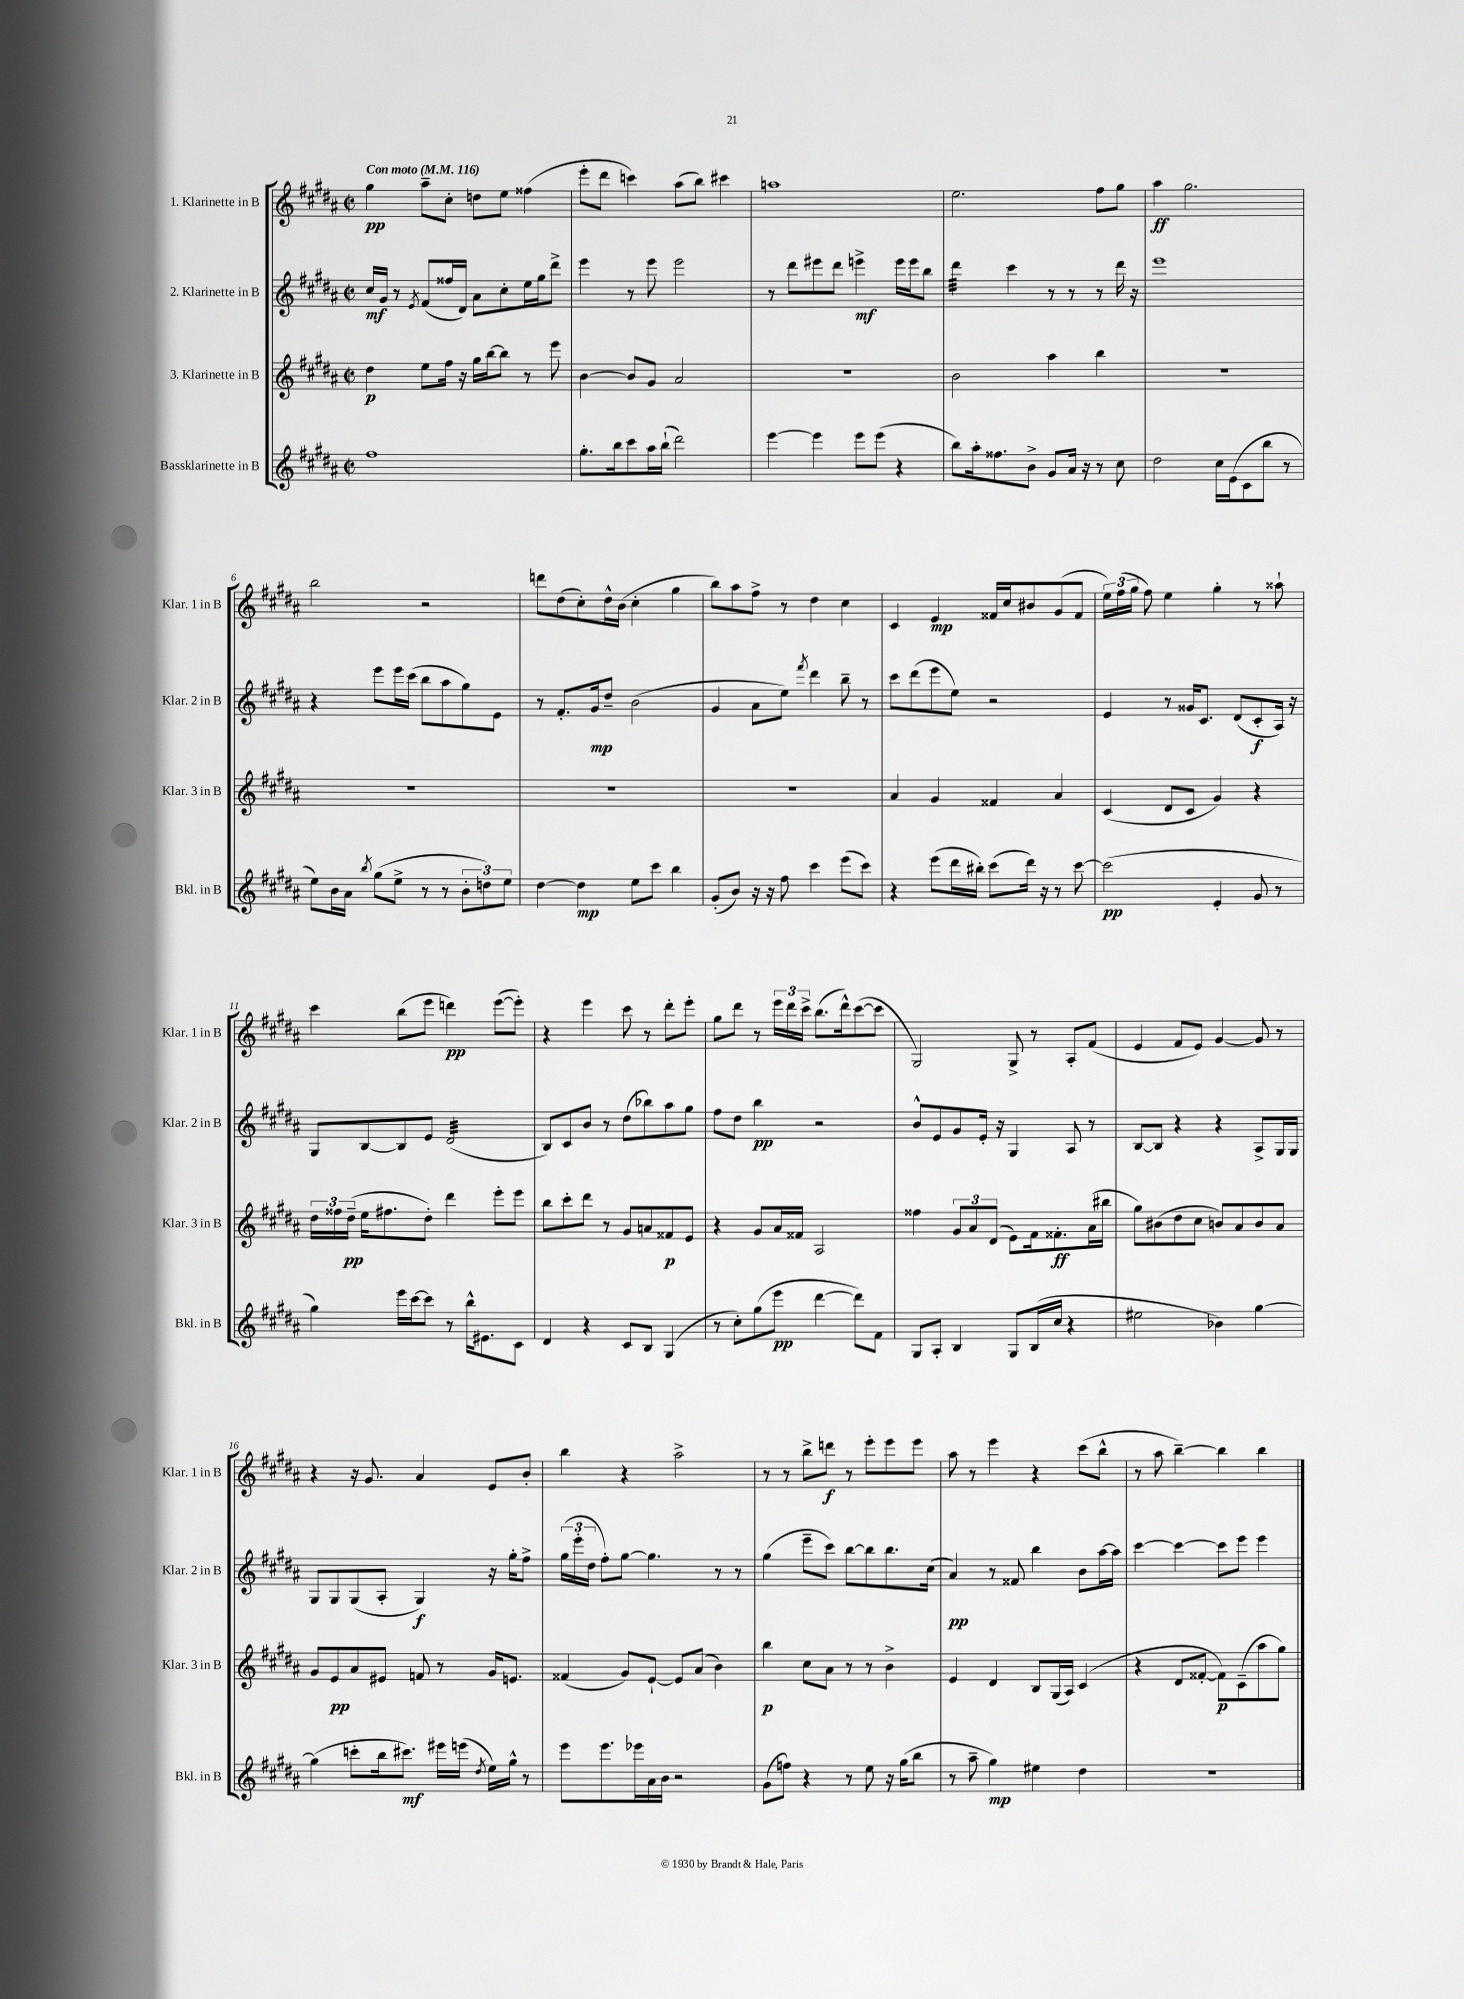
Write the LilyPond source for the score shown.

<<
\new StaffGroup <<
\new Staff = "s0" \with { instrumentName = "1. Klarinette in B" shortInstrumentName = "Klar. 1 in B" } {
    \clef treble \key b \major \defaultTimeSignature \time 2/2 \tempo "Con moto" 4 = 116
    \autoBeamOff gis''4\pp ais''8[-- cis''8]-. d''8[ e''8] fisis''4( |
    e'''8[-. dis'''8] c'''4) ais''8[( b''8]) cis'''4 |
    a''1 |
    e''2. fis''8[ gis''8] |
    ais''4\ff gis''2. |
    b''2 r2 |
    d'''8[ dis''8( cis''8-.) dis''16-^ b'16]( cis''4-. gis''4 |
    b''8[) ais''8 fis''8]-> r8 dis''4 cis''4 |
    cis'4 e'4\mp fisis'16[ cis''16 bis'8 gis'8( fisis'8] |
    \tuplet 3/2 { e''16[) fis''16( gis''16] } fis''8) e''4 gis''4-. r8 aisis''8-! |
    cis'''4 b''8[( e'''8] d'''4\pp) e'''8[~( e'''8]-.) |
    r4 e'''4 cis'''8 r8 dis'''8[-. e'''8]-. |
    gis''8[ dis'''8] r8 \tuplet 3/2 { e'''16[ dis'''16 cis'''16]-> } b''8.[( dis'''16-^) cis'''8~( cis'''8] |
    gis2) gis8-> r8 ais8[-. fis'8]( |
    e'4 fis'8[ e'8]) gis'4~ gis'8 r8 |
    r4 r16 gis'8. ais'4 e'8[ b'8]-. |
    b''4 r4 ais''2-> |
    r8 r8 b''8[-> d'''8]\f r8 e'''8[-. e'''8 e'''8] |
    ais''8 r8 e'''4 r4 cis'''8[( b''8]-^ |
    r8 ais''8 b''4~--) b''4 b''4 \bar "|." |
}
\new Staff = "s1" \with { instrumentName = "2. Klarinette in B" shortInstrumentName = "Klar. 2 in B" } {
    \clef treble \key b \major \defaultTimeSignature \time 2/2
    \autoBeamOff cis''16[\mf gis'16] r8 \acciaccatura { e'8 } fis'8[( fisis''16 dis'16]) ais'8[ cis''8-. e''16 gis''16 dis'''8]-> |
    e'''4 r8 e'''8 e'''2 |
    r8 dis'''8[ eis'''8 dis'''8] e'''4->\mf e'''16[ e'''16 b''8] |
    dis'''4:32 cis'''4 r8 r8 r8 dis'''16 r16 |
    e'''1 |
    r4 e'''8[ e'''16 cis'''16]( b''8[ ais''8 gis''8) e'8] |
    r8 fis'8.[-. gis'16\mp dis''8]-- b'2( |
    gis'4 ais'8[ e''8]) \acciaccatura { fis'''8 } dis'''4 b''8-- r8 |
    cis'''8[ dis'''8( e'''8 e''8]) r2 |
    e'4 r8 gisis'16[ cis'8.] dis'8[( cis'8-.\f ais16]) r16 |
    gis8[ b8~ b8 e'8] dis'2:32( |
    b8[) cis'8 b'8] r8 dis''8[( bes''8) ais''8 gis''8] |
    fis''8[ dis''8] b''4\pp r2 |
    b'8[-^ e'8 gis'8 e'16]-. r16 gis4 ais8 r8 |
    b8[~ b8] r4 r4 ais8[-> gis16 gis16] |
    gis8[ gis8 gis8( ais8]-. gis4\f) r16 gis''16[-. fis''8]-> |
    \tuplet 3/2 { gis''16[( e'''16-. dis''16] } fis''8[-.) gis''8]~ gis''4. r8 r8 |
    gis''4( e'''8[-- cis'''8]) b''8[~ b''8 b''8. cis''16]( |
    ais'4\pp) r8 fisis'8 b''4 b'8[ ais''16~ ais''16] |
    cis'''4~ cis'''4~ cis'''8[ e'''8] e'''4 \bar "|." |
}
\new Staff = "s2" \with { instrumentName = "3. Klarinette in B" shortInstrumentName = "Klar. 3 in B" } {
    \clef treble \key b \major \defaultTimeSignature \time 2/2
    \autoBeamOff dis''4\p e''8[ fis''16] r16 gis''16[ b''16~ b''8] r8 e'''8 |
    b'4~ b'8[ gis'8] ais'2 |
    R1 |
    b'2 ais''4 b''4 |
    R1 |
    R1 |
    R1 |
    R1 |
    ais'4 gis'4 fisis'4 ais'4 |
    cis'4( dis'8[ cis'8] gis'4) r4 |
    \tuplet 3/2 { dis''16[ fisis''16 dis''16]--\pp( } e''16[ fis''8. dis''8]-.) dis'''4 e'''8[-. e'''8] |
    b''8[ cis'''8-. dis'''8] r8 gis'8[ a'8 fisis'8\p e'8] |
    r4 gis'8[ ais'16 fisis'16] ais2 |
    fisis''4 \tuplet 3/2 { gis'8[ ais'8 dis'8]( } e'8[) fis'16 fisis'8.-.\ff ais'16( bis''16] |
    gis''8[) bis'8( dis''8 cis''8] b'8[) ais'8 b'8 ais'8] |
    gis'8[ e'8\pp ais'8 eis'8] f'8 r8 gis'16[ e'8.] |
    fisis'4( gis'8[) e'8]~-! e'8[ ais'8]( b'4) |
    b''4\p cis''8[ ais'8] r8 r8 b'4-> |
    e'4 dis'4 b8[ gis16( ais16]) cis'4( |
    r4 dis'8[ fisis'8]~-. fisis'8[\p) cis'8--( ais''8 gis''8]) \bar "|." |
}
\new Staff = "s3" \with { instrumentName = "Bassklarinette in B" shortInstrumentName = "Bkl. in B" } {
    \clef treble \key b \major \defaultTimeSignature \time 2/2
    \autoBeamOff fis''1 |
    gis''8.[-. b''16 cis'''8 ais''16 b''16]-!( dis'''2) |
    e'''4~ e'''4 e'''8[ e'''8]( r4 |
    b''8[) ais''16-. fisis''8. b'8]-> gis'8[ ais'16] r16 r8 cis''8 |
    dis''2 cis''16[ e'16( cis'8 b''8] r8 |
    e''8[) b'16 ais'16] \acciaccatura { b''8 } gis''8[( e''8]-> r8 r8 \tuplet 3/2 { b'8[-. d''8) e''8] } |
    dis''4~ dis''4\mp e''8[ cis'''8] b''4 |
    gis'8[-.( b'8]) r16 r16 fis''8 cis'''4 e'''8[( cis'''8]) |
    r4 e'''8[( dis'''16 bis''16]-.) cis'''8[( dis'''16]) r16 r8 cis'''8~ |
    cis'''2\pp( e'4-. gis'8 r8 |
    gis''4) e'''16[ cis'''16~ cis'''8] r8 b''16[-^ eis'8. cis'8] |
    dis'4 r4 cis'8[ b8] gis4( |
    r8 cis''8[-.) gis''8( e'''8]\pp dis'''4~ dis'''8[) fis'8] |
    gis8[ ais8]-. b4 gis8[ b16( cis''16] r4 |
    eis''2 bes'4) gis''4~ |
    gis''4( c'''8[-. b''16 cis'''8.]\mf) eis'''16[ e'''16]( \acciaccatura { dis''8 } e''16[) gis''16]-^ r8 |
    e'''8[ e'''8. ees'''16 ais'16 b'16] r2 |
    gis'8[( f''8]) r4 r8 e''8 r16 gis''16[( b''8] |
    r8 ais''8-- gis''4\mp) eis''4 dis''4 |
    R1 \bar "|." |
}
>>
>>
